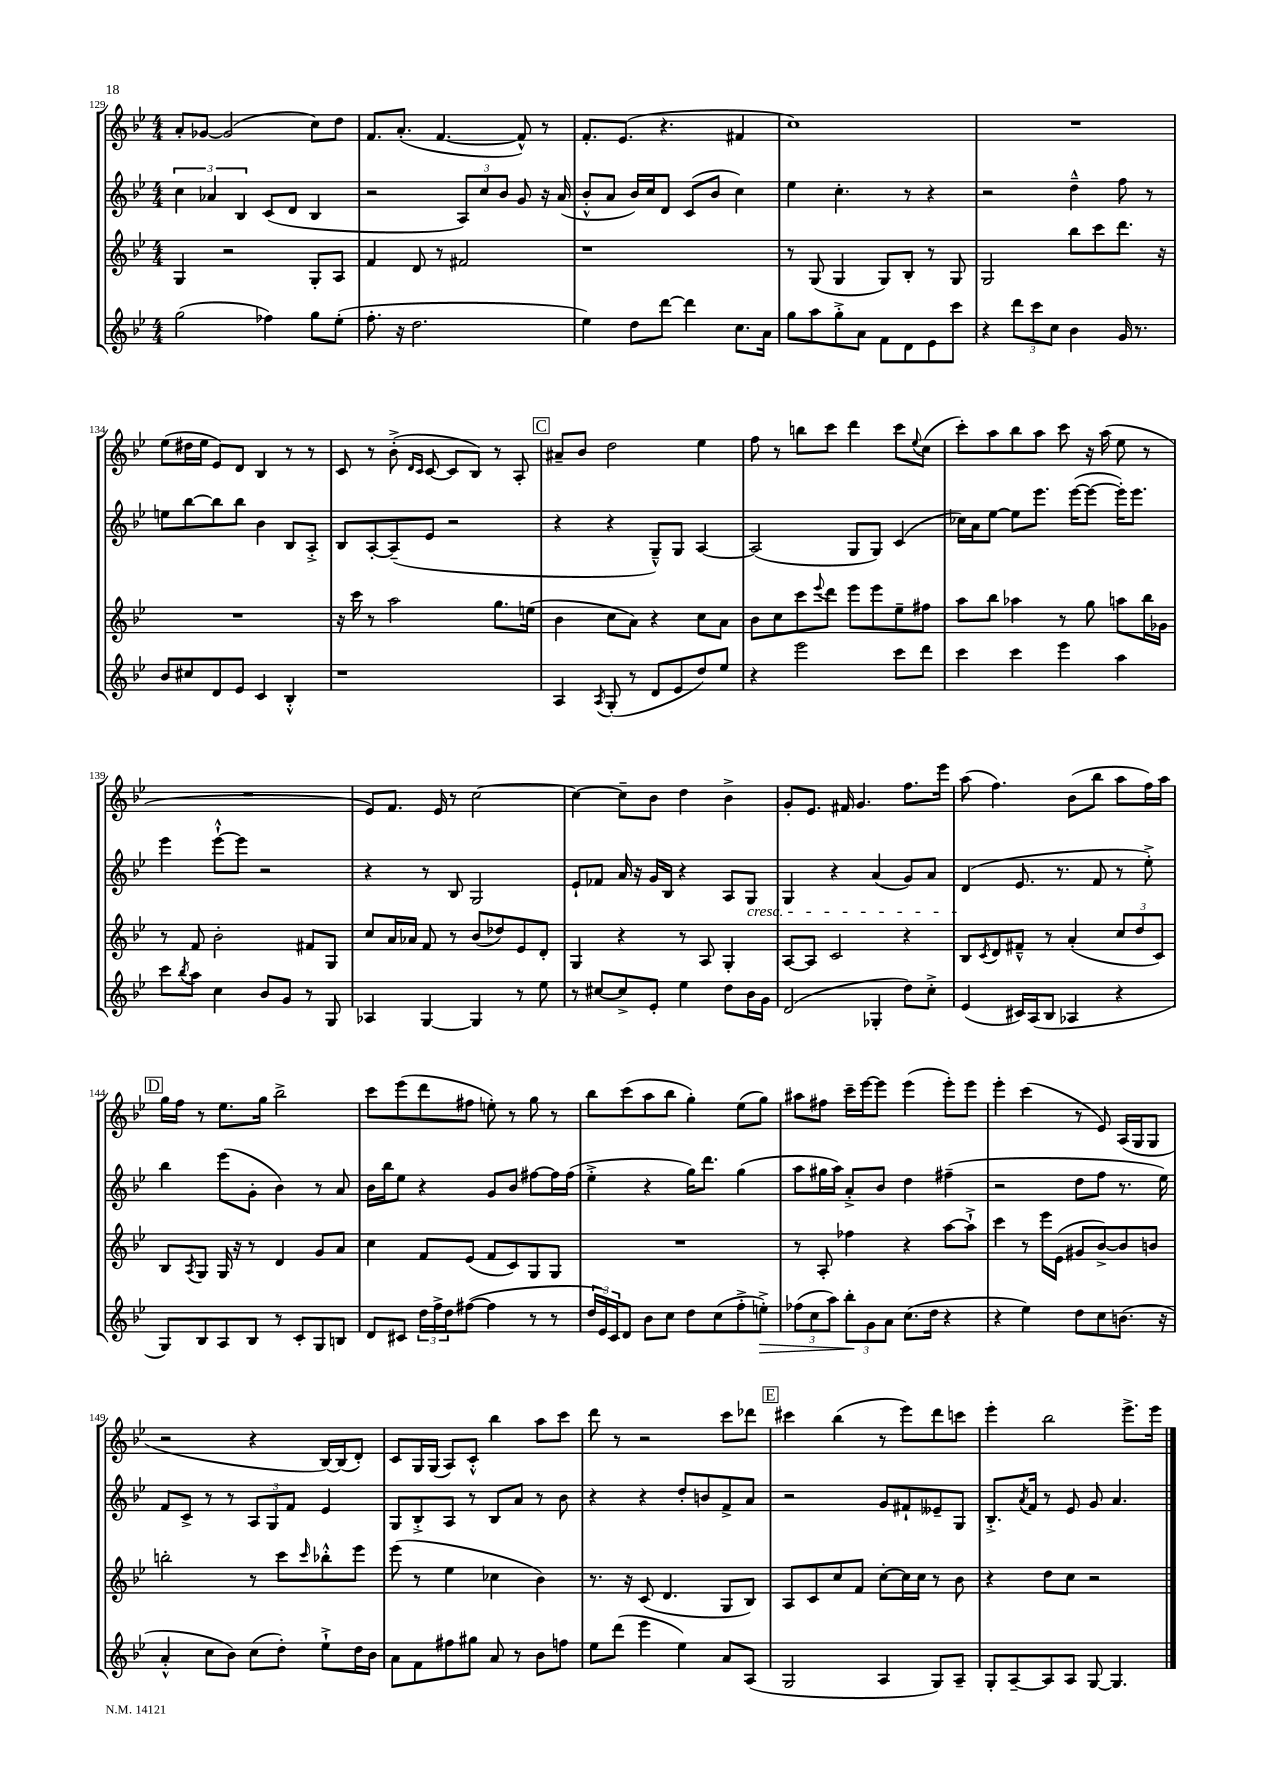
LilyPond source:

<<
\new StaffGroup <<
\new Staff = "s0" {
    \clef treble \key bes \major \numericTimeSignature \time 4/4
    a'8-. ges'8~ ges'2( c''8) d''8 |
    f'8. a'8.-.( f'4.~ f'8-^) r8 |
    f'8.-. ees'8.( r4. fis'4 |
    c''1) |
    R1 |
    ees''8( dis''16 ees''16 ees'8) d'8 bes4 r8 r8 |
    c'8 r8 bes'8-.->( \grace { d'16 c'16 } c'8~ c'8 bes8) r8 a8-. |
    \mark \markup { \box "C" } ais'8-- bes'8 d''2 ees''4 |
    f''8 r8 b''8 c'''8 d'''4 c'''8 \appoggiatura { ees''8 } c''8( |
    c'''8-.) a''8 bes''8 a''8 c'''8 r16 a''16( ees''8 r8 |
    R1 |
    ees'8) f'8. ees'16 r8 c''2~ |
    c''4~ c''8-- bes'8 d''4 bes'4-> |
    g'8-. ees'8. fis'16 g'4. f''8. ees'''16 |
    a''8( f''4.) bes'8( bes''8 a''8 f''16) a''16 |
    \mark \markup { \box "D" } g''16 f''16 r8 ees''8. g''16 bes''2-> |
    c'''8 ees'''8( d'''8 fis''8 e''8-.) r8 g''8 r8 |
    bes''8 c'''8( a''8 bes''8 g''4-.) ees''8( g''8) |
    ais''8 fis''8 c'''16-- ees'''16~ ees'''8 ees'''4( ees'''8-.) ees'''8 |
    ees'''4-. c'''4( r8 ees'8) a16( g16 g8 |
    r2 r4 bes16~) bes16( d'8-.) |
    c'8 g16 g16( a8) c'8-.-^ bes''4 a''8 c'''8 |
    d'''8 r8 r2 c'''8 des'''8 |
    \mark \markup { \box "E" } cis'''4 bes''4( r8 ees'''8) d'''8 c'''8 |
    ees'''4-. bes''2 ees'''8.-> ees'''16 \bar "|." |
}
\new Staff = "s1" {
    \clef treble \key bes \major \numericTimeSignature \time 4/4
    \tuplet 3/2 { c''4 aes'4 bes4 } c'8( d'8 bes4 |
    r2 \tuplet 3/2 { a8) c''8 bes'8 } g'8 r16 a'16( |
    bes'8-.-^ a'8 bes'16) c''16 d'8 c'8( bes'8 c''4) |
    ees''4 c''4.-. r8 r4 |
    r2 d''4---^ f''8 r8 |
    e''8 bes''8~ bes''8 bes''8 bes'4 bes8 a8-.-> |
    bes8 a8~-. a8--( ees'8 r2 |
    \mark \markup { \box "C" } r4 r4 g8---^) g8 a4~ |
    a2( g8 g8) c'4( |
    ces''16) a'16 ees''8~ ees''8 ees'''8. ees'''16~( ees'''8~ ees'''16-.) ees'''8. |
    ees'''4 ees'''8~-!-^ ees'''8 r2 |
    r4 r8 bes8 g2 |
    ees'8-! fes'8 a'16 r16 g'16 bes16 r4 a8 g8\cresc |
    g4 r4 a'4( g'8) a'8 |
    d'4\!( ees'8. r8. f'8 r8 ees''8-.->) |
    \mark \markup { \box "D" } bes''4 ees'''8( g'8-. bes'4) r8 a'8 |
    bes'16 bes''16 ees''8 r4 g'8 bes'8 fis''8~ fis''16 fis''16( |
    ees''4-.-> r4 g''16) d'''8. g''4( |
    a''8 gis''16 a''16) a'8-.-> bes'8 d''4 fis''4--( |
    r2 d''8 f''8 r8. ees''16) |
    f'8 c'8-> r8 r8 \tuplet 3/2 { a8 g8 f'8 } ees'4 |
    g8 bes8-.-> a8 r8 bes8 a'8 r8 bes'8 |
    r4 r4 d''8-. b'8 f'8-> a'8 |
    \mark \markup { \box "E" } r2 g'8 fis'8-! eeses'8-- g8 |
    bes8.-.-> \acciaccatura { a'8 } f'16 r8 ees'8 g'8 a'4. \bar "|." |
}
\new Staff = "s2" {
    \clef treble \key bes \major \numericTimeSignature \time 4/4
    g4 r2 g8-. a8 |
    f'4 d'8 r8 fis'2 |
    r1 |
    r8 g8( g4 g8) bes8-. r8 g8 |
    g2 bes''8 c'''8 d'''8. r16 |
    R1 |
    r16 c'''16 r8 a''2 g''8. e''16( |
    \mark \markup { \box "C" } bes'4 c''8 a'8) r4 c''8 a'8 |
    bes'8 c''8 c'''8 \appoggiatura { ees'''8 } d'''8 ees'''8 ees'''8 ees''8-- fis''8 |
    a''8 bes''8 aes''4 r8 g''8 a''8 bes''16 ges'16 |
    r8 f'8 bes'2-. fis'8 g8 |
    c''8 a'16 aes'16 f'8 r8 bes'8( des''8) ees'8 d'8-. |
    g4 r4 r8 a8 g4-. |
    a8~ a8 c'2 r4 |
    bes8 \acciaccatura { c'8 } d'8 fis'8---^ r8 a'4-.( \tuplet 3/2 { c''8 d''8 c'8) } |
    \mark \markup { \box "D" } bes8 \acciaccatura { a8 } g8 g16 r16 r8 d'4 g'8 a'8 |
    c''4 f'8 ees'8( f'8 c'8) g8 g8 |
    R1 |
    r8 a8-. fes''4 r4 a''8~ a''8-!-> |
    c'''4 r8 ees'''16 ees'16( gis'8 bes'8~->) bes'8 b'8 |
    b''2-. r8 c'''8 \grace { c'''16 } bes''8-.-^ ees'''8 |
    ees'''8( r8 ees''4 ces''4 bes'4) |
    r8. r16 c'8( d'4. g8 bes8) |
    \mark \markup { \box "E" } a8 c'8 c''8 f'8 c''8~-. c''16 c''16 r8 bes'8 |
    r4 d''8 c''8 r2 \bar "|." |
}
\new Staff = "s3" {
    \clef treble \key bes \major \numericTimeSignature \time 4/4
    g''2( fes''4) g''8 ees''8-.( |
    f''8.-. r16 d''2. |
    ees''4) d''8 d'''8~ d'''4 c''8. a'16 |
    g''8 a''8 g''8-.-> a'8 f'8 d'8 ees'8 c'''8 |
    r4 \tuplet 3/2 { d'''8 c'''8 c''8 } bes'4 g'16 r8. |
    bes'8 cis''8 d'8 ees'8 c'4 bes4-.-^ |
    r1 |
    \mark \markup { \box "C" } a4 \acciaccatura { a8 } g8-.( r8 d'8 ees'8 d''8) ees''8 |
    r4 ees'''2 c'''8 d'''8 |
    c'''4 c'''4 ees'''4 a''4 |
    c'''8 \acciaccatura { bes''8 } a''8 c''4 bes'8 g'8 r8 g8 |
    aes4 g4~ g4 r8 ees''8 |
    r8 cis''8~ cis''8-> ees'8-. ees''4 d''8 bes'16 g'16 |
    d'2( ges4-. d''8) c''8-.-> |
    ees'4( cis'16) a16( bes8 aes4 r4 |
    \mark \markup { \box "D" } g8) bes8 a8 bes8 r8 c'8-. g8 b8 |
    d'8 cis'8 \tuplet 3/2 { d''16 f''16-> d''16 } fis''8~( fis''4 r8 r8 |
    \tuplet 3/2 { d''16 ees'16) c'16 } d'8 bes'8 c''8 d''8 c''8( f''8-.-> e''8-.->\>) |
    \tuplet 3/2 { fes''8( c''8 a''8) } \tuplet 3/2 { bes''8-.\! g'8 a'8 } c''8.( d''16 r4 |
    r4 ees''4) d''8 c''8 b'8.( r16 |
    a'4-.-^ c''8 bes'8) c''8( d''8-.) ees''8-!-> d''16 bes'16 |
    a'8 f'8 fis''8 gis''8 a'8 r8 bes'8 f''8 |
    ees''8 d'''8( ees'''4 ees''4) a'8 a8( |
    \mark \markup { \box "E" } g2 a4 g8) a8-- |
    g8-. a8~-- a8 a8 g8~ g4. \bar "|." |
}
>>
>>
\layout { \context { \Score currentBarNumber = #129 } }
